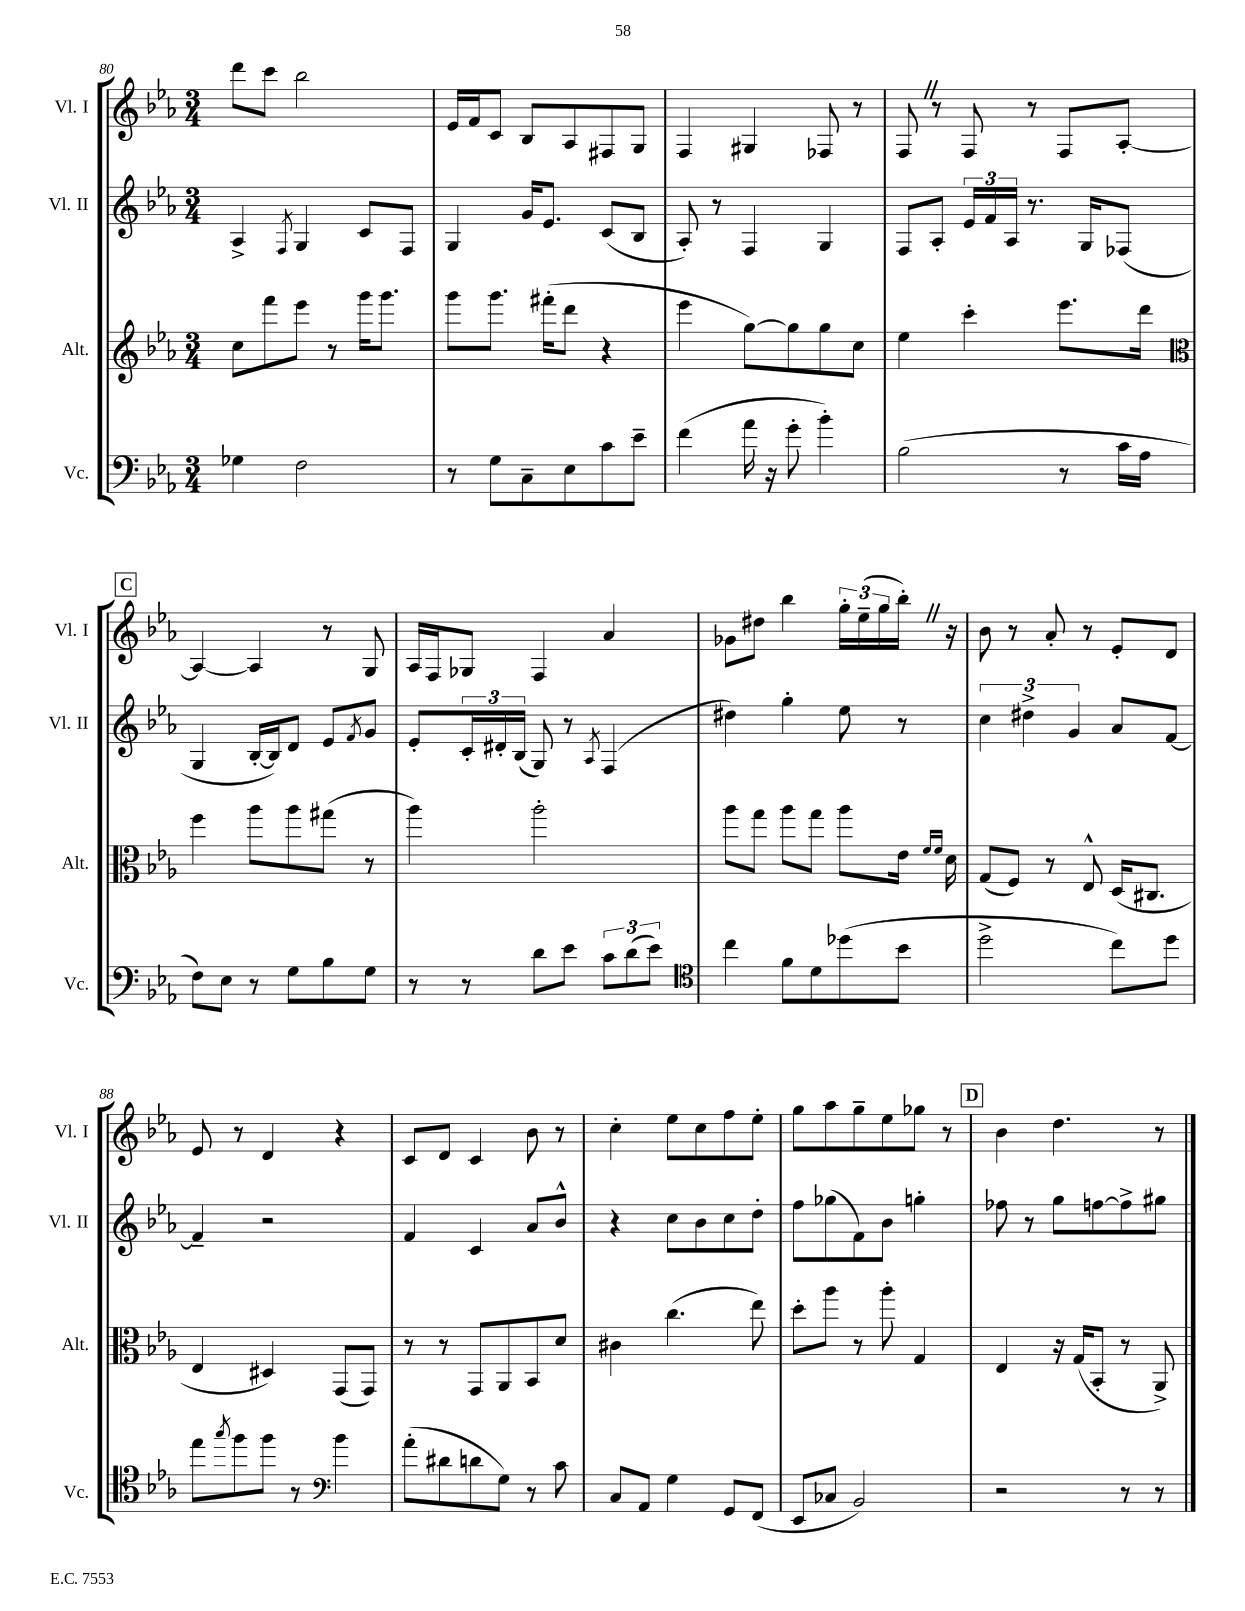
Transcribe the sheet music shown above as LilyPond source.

<<
\new StaffGroup <<
\new Staff = "s0" \with { instrumentName = "Vl. I" shortInstrumentName = "Vl. I" } {
    \clef treble \key ees \major \numericTimeSignature \time 3/4
    d'''8 c'''8 bes''2 |
    ees'16 f'16 c'8 bes8 aes8 fis8 g8 |
    f4 gis4 fes8 r8 |
    f8 \once \override BreathingSign.text = \markup { \musicglyph "scripts.caesura.straight" } \breathe r8 f8 r8 f8 aes8~-. |
    \mark \markup { \box "C" } aes4~ aes4 r8 g8 |
    aes16 f16 ges8 f4 aes'4 |
    ges'8 dis''8 bes''4 \tuplet 3/2 { g''16-. ees''16--( g''16 } bes''16-.) \once \override BreathingSign.text = \markup { \musicglyph "scripts.caesura.straight" } \breathe r16 |
    bes'8 r8 aes'8-. r8 ees'8-. d'8 |
    ees'8 r8 d'4 r4 |
    c'8 d'8 c'4 bes'8 r8 |
    c''4-. ees''8 c''8 f''8 ees''8-. |
    g''8 aes''8 g''8-- ees''8 ges''8 r8 |
    \mark \markup { \box "D" } bes'4 d''4. r8 \bar "|." |
}
\new Staff = "s1" \with { instrumentName = "Vl. II" shortInstrumentName = "Vl. II" } {
    \clef treble \key ees \major \numericTimeSignature \time 3/4
    aes4-> \acciaccatura { f8 } g4 c'8 f8 |
    g4 g'16 ees'8. c'8( bes8 |
    aes8-.) r8 f4 g4 |
    f8 aes8-. \tuplet 3/2 { ees'16 f'16 aes16 } r8. g16 fes8( |
    \mark \markup { \box "C" } g4 bes16~-. bes16) d'8 ees'8 \acciaccatura { f'8 } g'8 |
    ees'8-. \tuplet 3/2 { c'16-. dis'16-. bes16( } g8) r8 \acciaccatura { aes8 } f4( |
    dis''4) g''4-. ees''8 r8 |
    \tuplet 3/2 { c''4 dis''4-> g'4 } aes'8 f'8~ |
    f'4-- r2 |
    f'4 c'4 aes'8 bes'8-^ |
    r4 c''8 bes'8 c''8 d''8-. |
    f''8 ges''8( f'8) bes'8 g''4-. |
    \mark \markup { \box "D" } fes''8 r8 g''8 f''8~ f''8-> gis''8 \bar "|." |
}
\new Staff = "s2" \with { instrumentName = "Alt." shortInstrumentName = "Alt." } {
    \clef treble \key ees \major \numericTimeSignature \time 3/4
    c''8 f'''8 ees'''8 r8 g'''16 g'''8. |
    g'''8 g'''8. fis'''16-.( d'''8 r4 |
    ees'''4 g''8~) g''8 g''8 c''8 |
    ees''4 c'''4-. ees'''8. d'''16 |
    \mark \markup { \box "C" } \clef alto f''4 aes''8 aes''8 gis''8( r8 |
    aes''4) aes''2-. |
    aes''8 g''8 aes''8 g''8 aes''8 ees'16 \grace { f'16 f'16 } d'16 |
    g8( f8) r8 ees8-^ d16( cis8. |
    ees4 dis4) g,8( g,8) |
    r8 r8 g,8 aes,8 bes,8 d'8 |
    cis'4 c''4.( ees''8) |
    d''8-. aes''8 r8 aes''8-. g4 |
    \mark \markup { \box "D" } ees4 r16 g16( bes,8-. r8 aes,8->) \bar "|." |
}
\new Staff = "s3" \with { instrumentName = "Vc." shortInstrumentName = "Vc." } {
    \clef bass \key ees \major \numericTimeSignature \time 3/4
    ges4 f2 |
    r8 g8 c8-- ees8 c'8 ees'8-- |
    f'4( aes'16 r16 g'8-. bes'4-.) |
    bes2( r8 c'16 aes16 |
    \mark \markup { \box "C" } f8) ees8 r8 g8 bes8 g8 |
    r8 r8 d'8 ees'8 \tuplet 3/2 { c'8 d'8( ees'8) } |
    \clef tenor c''4 f'8 d'8 des''8( bes'8 |
    d''2-> c''8) d''8 |
    ees''8 \acciaccatura { g''8 } f''8 f''8 r8 \clef bass bes'4 |
    aes'8-.( dis'8 d'8 g8) r8 c'8 |
    c8 aes,8 g4 g,8 f,8( |
    ees,8 ces8 bes,2) |
    \mark \markup { \box "D" } r2 r8 r8 \bar "|." |
}
>>
>>
\layout { \context { \Score currentBarNumber = #80 } }
